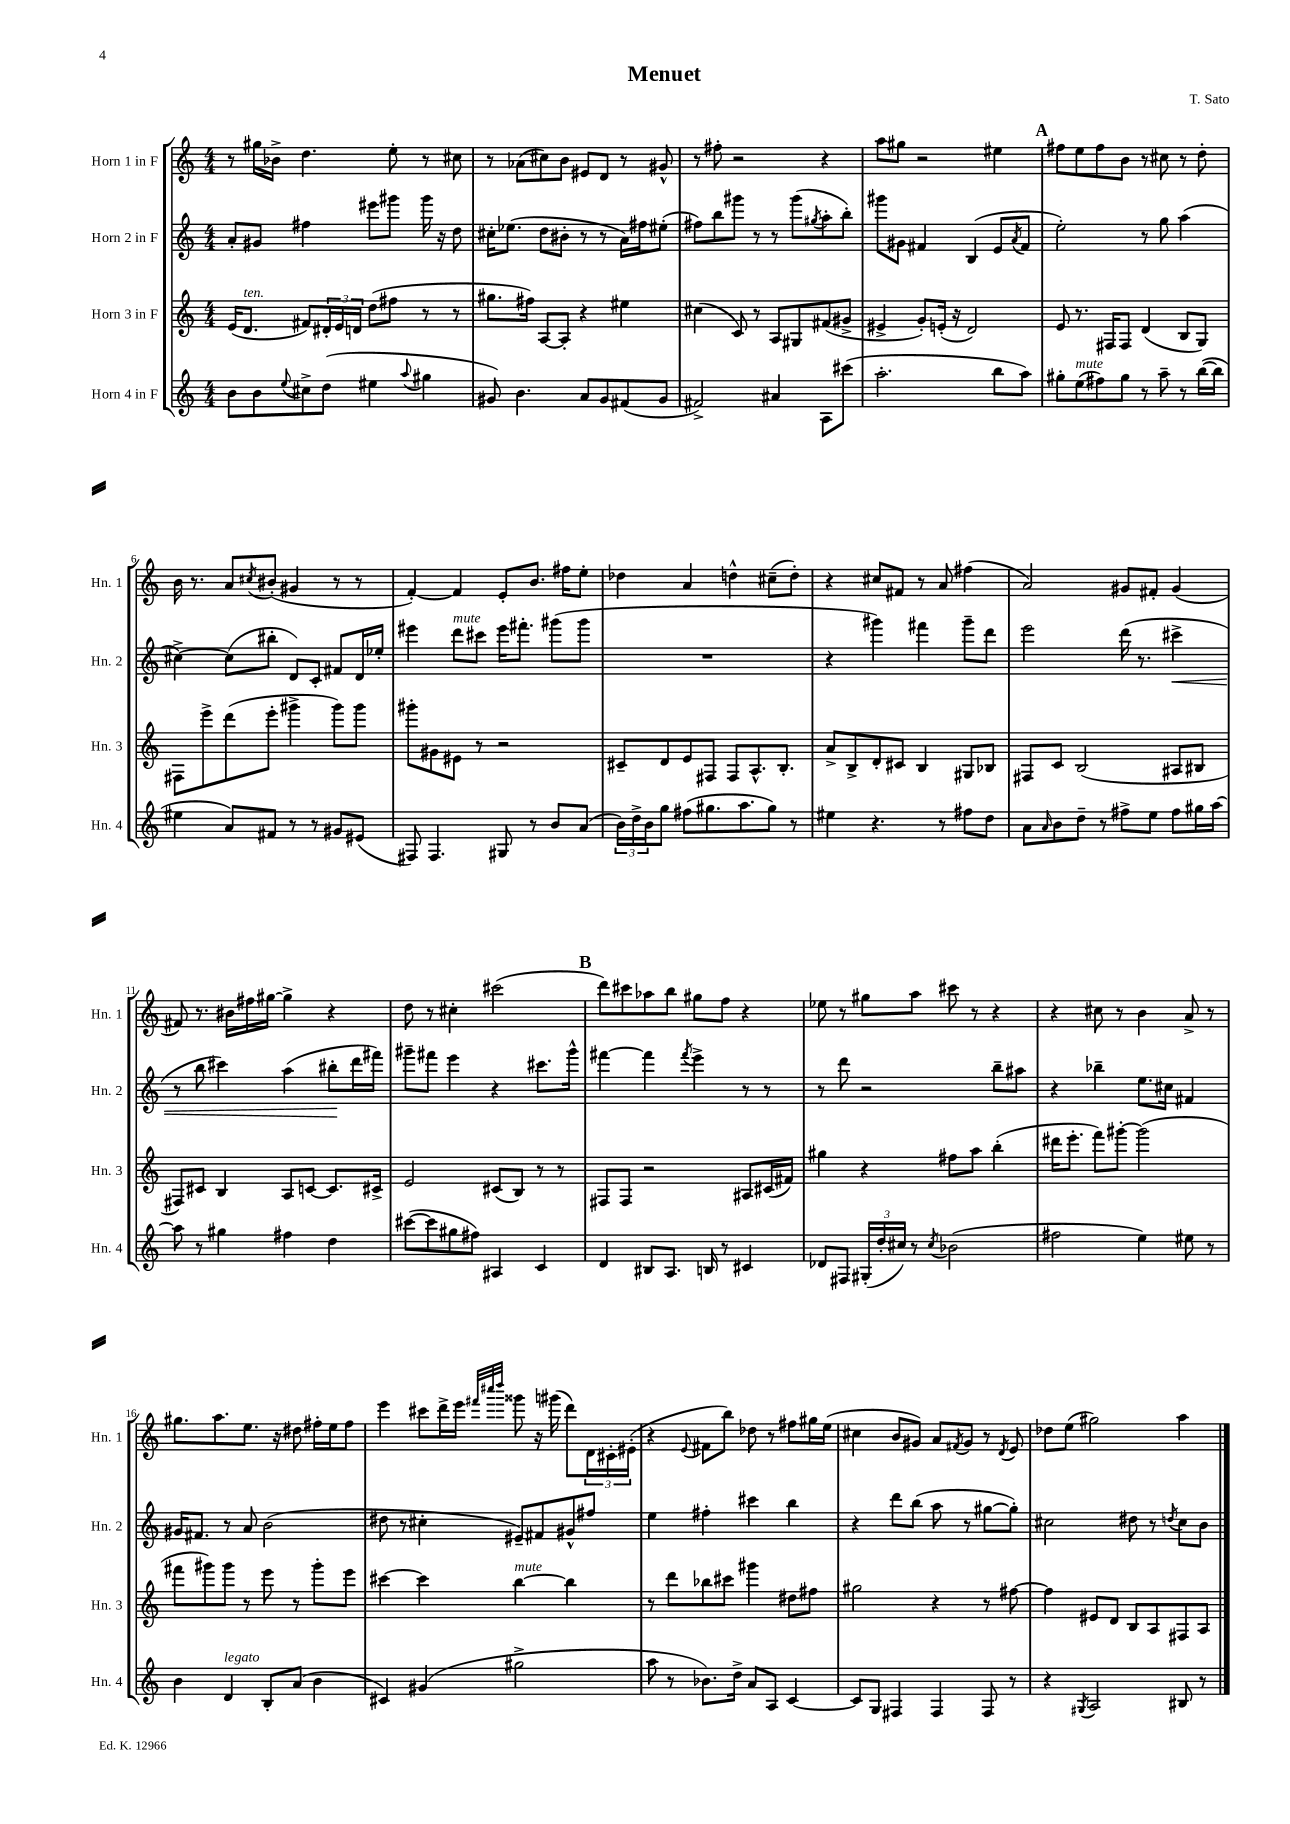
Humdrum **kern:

**kern	**kern	**kern	**kern
*staff4	*staff3	*staff2	*staff1
*clefG2	*clefG2	*clefG2	*clefG2
*k[]	*k[]	*k[]	*k[]
*M4/4	*M4/4	*M4/4	*M4/4
8b	(16e	8a'	8r
.	8.d	.	.
8b	.	8g#	16gg#
.	.	.	16b-^
8qqee	.	.	.
8cc#^	8f#)	4ff#	4.dd
(8dd	24d#'	.	.
.	24e	.	.
.	24d	.	.
4ee#	(8dd	8eee#	.
.	8ff#	8ggg#	8ee'
8qqaa	.	.	.
4gg#	8r	16ggg#	8r
.	.	16r	.
.	8r	8dd	8cc#
=	=	=	=
8g#)	8.gg#	16cc#'	8r
.	.	(8.ee-	.
4.b	.	.	(8a-
.	16ff#)	.	.
.	[8A	8dd	8cc#)
.	8A']	8b#'	8b
8a	4r	8r	8e#
8g#	.	8r	8d
(8f#	4ee#	16a)	8r
.	.	16ff#	.
8g#	.	(8ee#'	8g#^^
=	=	=	=
2f#^)	(4cc#	8ff#)	8r
.	.	8bb	8ff#'
.	8c)	8ggg#	2r
.	8r	8r	.
4a#	8A	8r	.
.	8G#	(8ggg#	.
.	.	8qgg#	.
8A	(8f#	8aa'	4r
(8ccc#	8g#^	8bb')	.
=	=	=	=
2.aa'	4e#^	8ggg#	8aa
.	.	8g#	8gg#
.	8g')	4f#	2r
.	(16e'	.	.
.	16r	.	.
.	2d)	(4B	.
8bb	.	8e	4ee#
.	.	8qa	.
8aa)	.	8f#	.
=	=	=	=
8gg#'	8e	2ee')	8ff#
(8ee	8.r	.	8ee
8ff#)	.	.	8ff#
.	16F#	.	.
8gg#	8F#	.	8b
8r	(4d	8r	8r
8aa~	.	8gg	8cc#
8r	8B	(4aa	8r
([16bb	8G)	.	8dd'
16bb]	.	.	.
=	=	=	=
4ee#	8F#	[4cc#^)	16b
.	.	.	8.r
.	8eee^	.	.
8a)	(8ddd	(8cc#]	8a
.	.	.	8qcc#
8f#	8eee'	8bb#'	(8b#'
8r	4ggg#^	8d)	4g#
8r	.	8c'	.
8g#	8ggg#)	8f#	8r
(8e#	8ggg#	16d	8r
.	.	16ee-'	.
=	=	=	=
8F#)	8ggg#'	4eee#	[4f')
4.F#	8g#	.	.
.	8e#	8ddd	4f]
.	8r	8ccc#	.
8G#	2r	16eee#	8e'
.	.	8.fff#'	.
8r	.	.	8.b
8b	.	(8ggg#	.
.	.	.	16ff#
(8a	.	8ggg#	8ee'
=	=	=	=
24b)	8c#~	1r	4dd-
24dd^	.	.	.
24b	.	.	.
8gg	8d	.	.
(8ff#	8e	.	4a
8.gg#	8F#	.	.
.	8F#	.	4dd^^
8.aa	.	.	.
.	8.A^^	.	.
8gg#)	.	.	(8cc#~
.	8.B'	.	.
8r	.	.	8dd')
=	=	=	=
4ee#	8a^	4r	4r
.	8B^	.	.
4.r	8d'	4ggg#)	8cc#
.	8c#	.	8f#
.	4B	4fff#	8r
8r	.	.	8a
8ff#	8G#	8ggg#~	(4ff#
8dd	8B-	8ddd	.
=	=	=	=
8a	8F#	2eee	2a)
16qqa	.	.	.
8b	8c	.	.
8dd~	(2B	.	.
8r	.	.	.
8ff#^	.	(16ddd	8g#
.	.	8.r	.
8ee	.	.	8f#'
8ff#	8A#	4ccc#^	(4g#
16gg#	8B#	.	.
[16aa	.	.	.
=	=	=	=
8aa]	8F#)	8r	8f#)
8r	8c#	8bb	8.r
4gg#	4B	4ccc#)	.
.	.	.	16b#
.	.	.	16ff#
.	.	.	[16gg#
4ff#	8A	(4aa	4gg#^]
.	[8c	.	.
4dd	8.c]	8bb#'	4r
.	.	16ddd	.
.	16c#^	16fff#)	.
=	=	=	=
([8ccc#	2e	8ggg#~	8dd
8ccc#]	.	8fff#	8r
8gg#	.	4eee	4cc#'
8ff#)	.	.	.
4A#	(8c#	4r	(2ccc#
.	8B)	.	.
4c	8r	8.ccc#	.
.	8r	.	.
.	.	16ggg#^^	.
=	=	=	=
4d	8F#	[4fff#	8ddd)
.	8F#	.	8ccc#
8B#	2r	4fff#]	8aa-
8.A	.	.	8bb
.	.	8qfff#	.
.	.	4eee^	8gg#
16B	.	.	.
8r	.	.	8ff
4c#	8A#	8r	4r
.	(16c#	8r	.
.	16f#)	.	.
=	=	=	=
8d-	4gg#	8r	8ee-
8F#	.	8ddd	8r
(24G#'	4r	2r	8gg#
24dd'	.	.	.
24cc#)	.	.	.
8r	.	.	8aa
8qcc#	.	.	.
(2b-	8ff#	.	8ccc#
.	8aa	.	8r
.	(4bb'	8bb~	4r
.	.	8aa#	.
=	=	=	=
2ff#	16ddd#	4r	4r
.	8.eee'	.	.
.	8fff)	4bb-~	8cc#
.	[8ggg#'	.	8r
4ee)	(2ggg#]	8.ee	4b
.	.	16cc#	.
8ee#	.	4f#	8a^
8r	.	.	8r
=	=	=	=
4b	8fff#	16g#	8.gg#
.	.	8.f#	.
.	8ggg#)	.	.
.	.	.	8.aa
4d	8ggg#	8r	.
.	8r	8a	8.ee
8B'	8eee	(2b	.
.	.	.	16r
(8a	8r	.	8dd#
4b	8ggg#'	.	16ff#'
.	.	.	16ee
.	8eee	.	8ff#
=	=	=	=
4c#)	[4ccc#	8dd#	4eee
.	.	8r	.
(4g#	4ccc#]	4cc#'	8ccc#
.	.	.	16ddd^
.	.	.	16eee
.	.	.	32qqfff#
.	.	.	32qqcccc#
.	.	.	32qqdddd
2gg#^	[4bb	8e#~)	8ggg##
.	.	8f#	16r
.	.	.	(16ggg#
.	4bb]	8g#^^	8ddd)
.	.	8ff#	24d
.	.	.	24c#'
.	.	.	(24e#'
=	=	=	=
8aa	8r	4ee	4r
8r	8ddd	.	.
.	.	.	8qqe
8.b-)	8bb-	4ff#'	8f#
.	8ccc#	.	8bb)
16dd^	.	.	.
8a	4ggg#	4ccc#	8dd-
8A	.	.	8r
[4c	8dd#	4bb	8ff#
.	8ff#	.	16gg#
.	.	.	(16ee
=	=	=	=
8c]	2gg#	4r	4cc#
8G	.	.	.
4F#	.	8ddd	8b
.	.	(8bb	8g#)
4F#	4r	8aa	8a
.	.	.	8qf#
.	.	8r	8g#
8F#	8r	[8gg#	8r
.	.	.	8qd
8r	[8ff#	8gg#'])	8e
=	=	=	=
4r	4ff#]	2cc#	8dd-
.	.	.	(8ee
8qG#	.	.	.
2A	8e#	.	2gg#)
.	8d	.	.
.	8B	8dd#	.
.	8A	8r	.
.	.	8qdd	.
8B#	8F#	8cc#	4aa
8r	8A	8b	.
==	==	==	==
*-	*-	*-	*-
